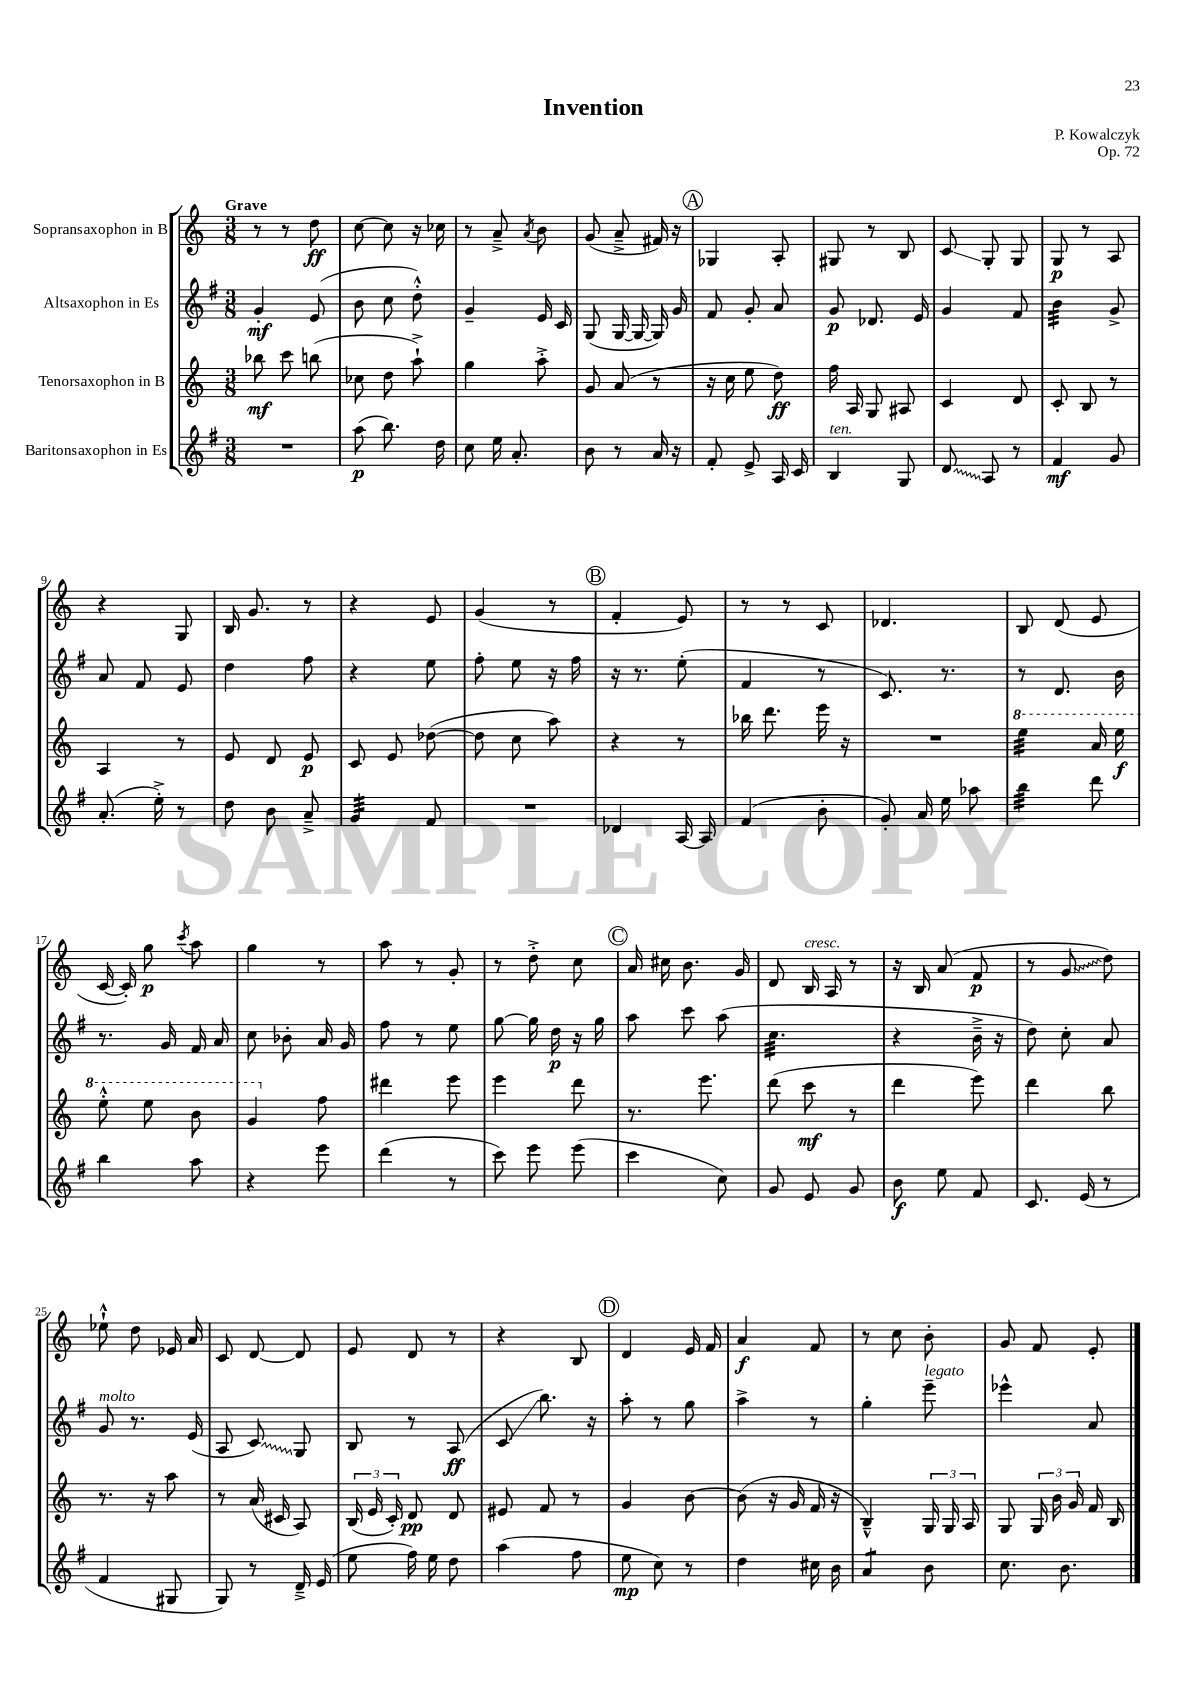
\header { title = "Invention" composer = "P. Kowalczyk" opus = "Op. 72" }
<<
\new StaffGroup <<
\new Staff = "s0" \with { instrumentName = "Sopransaxophon in B" } {
    \clef treble \key c \major \numericTimeSignature \time 3/8 \tempo "Grave"
    \autoBeamOff r8 r8 d''8\ff |
    c''8~ c''8 r16 ces''16 |
    r8 a'8---> \acciaccatura { a'8 } b'8 |
    g'8( a'8---> fis'16) r16 |
    \mark \markup { \circle "A" } ges4 a8-. |
    gis8 r8 b8 |
    c'8\glissando g8-. g8 |
    g8\p r8 a8 |
    r4 g8 |
    b16 g'8. r8 |
    r4 e'8 |
    g'4( r8 |
    \mark \markup { \circle "B" } f'4-. e'8) |
    r8 r8 c'8 |
    des'4. |
    b8 d'8( e'8 |
    c'16~ c'16-.) g''8\p \acciaccatura { c'''8 } a''8 |
    g''4 r8 |
    a''8 r8 g'8-. |
    r8 d''8-.-> c''8 |
    \mark \markup { \circle "C" } a'16 cis''16 b'8. g'16 |
    d'8 b16^\markup { \italic "cresc." } a16 r8 |
    r16 b16 a'8( f'8\p |
    r8 \once \override Glissando.style = #'zigzag g'8\glissando d''8) |
    ees''8-!-^ d''8 ees'16 a'16 |
    c'8 d'8~ d'8 |
    e'8 d'8 r8 |
    r4 b8 |
    \mark \markup { \circle "D" } d'4 e'16 f'16 |
    a'4\f f'8 |
    r8 c''8 b'8-. |
    g'8 f'8 e'8-. \bar "|." |
}
\new Staff = "s1" \with { instrumentName = "Altsaxophon in Es" } {
    \clef treble \key g \major \numericTimeSignature \time 3/8
    \autoBeamOff g'4-.\mf e'8( |
    b'8 c''8 d''8-.-^) |
    g'4-- e'16 c'16 |
    g8( g16~ g16~ g16) g'16 |
    \mark \markup { \circle "A" } fis'8 g'8-. a'8 |
    g'8\p des'8. e'16 |
    g'4 fis'8 |
    b'4:32 g'8-> |
    a'8 fis'8 e'8 |
    d''4 fis''8 |
    r4 e''8 |
    fis''8-. e''8 r16 fis''16 |
    \mark \markup { \circle "B" } r16 r8. e''8-.( |
    fis'4 r8 |
    c'8.) r8. |
    r8 d'8. b'16 |
    r8. g'16 fis'16 a'16 |
    c''8 bes'8-. a'16 g'16 |
    fis''8 r8 e''8 |
    g''8~ g''16 d''16\p r16 g''16 |
    \mark \markup { \circle "C" } a''8 c'''8 a''8( |
    c''4.:32 |
    r4 b'16---> r16 |
    d''8) c''8-. a'8 |
    g'8^\markup { \italic "molto" } r8. e'16( |
    a8 \once \override Glissando.style = #'zigzag c'8\glissando) g8 |
    b8 r8 a8\ff( |
    c'8\glissando b''8.) r16 |
    \mark \markup { \circle "D" } a''8-. r8 g''8 |
    a''4-> r8 |
    g''4-. e'''8--^\markup { \italic "legato" } |
    ees'''4-^ a'8 \bar "|." |
}
\new Staff = "s2" \with { instrumentName = "Tenorsaxophon in B" } {
    \clef treble \key c \major \numericTimeSignature \time 3/8
    \autoBeamOff bes''8\mf c'''8 b''8( |
    ces''8 d''8 a''8-!->) |
    g''4 a''8-.-> |
    g'8 a'8( r8 |
    \mark \markup { \circle "A" } r16 c''16 e''8 d''8\ff) |
    f''16 a16 g8 ais8 |
    c'4 d'8 |
    c'8-. b8 r8 |
    a4 r8 |
    e'8 d'8 e'8\p |
    c'8 e'8 des''8~( |
    des''8 c''8 a''8) |
    \mark \markup { \circle "B" } r4 r8 |
    bes''16 d'''8. e'''16 r16 |
    R4. |
    \ottava #1 e'''4:32 a''16 e'''16\f |
    e'''8-.-^ e'''8 b''8 |
    g''4 \ottava #0 f''8 |
    dis'''4 e'''8 |
    e'''4 d'''8 |
    \mark \markup { \circle "C" } r8. e'''8. |
    d'''8( c'''8\mf r8 |
    d'''4 e'''8) |
    d'''4 b''8 |
    r8. r16 a''8 |
    r8 a'16( cis'16 a8) |
    \tuplet 3/2 { b16( e'16 c'16-.) } d'8\pp d'8 |
    eis'8 f'8 r8 |
    \mark \markup { \circle "D" } g'4 b'8~ |
    b'8( r16 g'16 f'16 r16 |
    b4---^) \tuplet 3/2 { g16 g16 a16 } |
    g8 \tuplet 3/2 { g16 b'16 g'16 } f'16 b16 \bar "|." |
}
\new Staff = "s3" \with { instrumentName = "Baritonsaxophon in Es" } {
    \clef treble \key g \major \numericTimeSignature \time 3/8
    \autoBeamOff R4. |
    a''8\p( b''8.) d''16 |
    c''8 e''16 a'8.-. |
    b'8 r8 a'16 r16 |
    \mark \markup { \circle "A" } fis'8-. e'8-> a16 c'16 |
    b4^\markup { \italic "ten." } g8 |
    \once \override Glissando.style = #'zigzag d'8\glissando a8 r8 |
    fis'4\mf g'8 |
    a'8.-.( e''16-.->) r8 |
    d''8 b'8 a'8---> |
    g'4:32 fis'8 |
    R4. |
    \mark \markup { \circle "B" } des'4 a16~ a16 |
    fis'4( b'8-. |
    g'8-.) a'16 e''16 aes''8 |
    b''4:32 d'''8 |
    b''4 a''8 |
    r4 e'''8 |
    d'''4( r8 |
    c'''8) e'''8 e'''8( |
    \mark \markup { \circle "C" } c'''4 c''8) |
    g'8 e'8 g'8 |
    b'8\f e''8 fis'8 |
    c'8. e'16( r8 |
    fis'4 gis8 |
    g8) r8 d'16---> e'16( |
    e''8 fis''16) e''16 d''8 |
    a''4( fis''8 |
    \mark \markup { \circle "D" } e''8\mp c''8) r8 |
    d''4 cis''16 b'16 |
    a'4:8 b'8 |
    c''8. b'8. \bar "|." |
}
>>
>>
